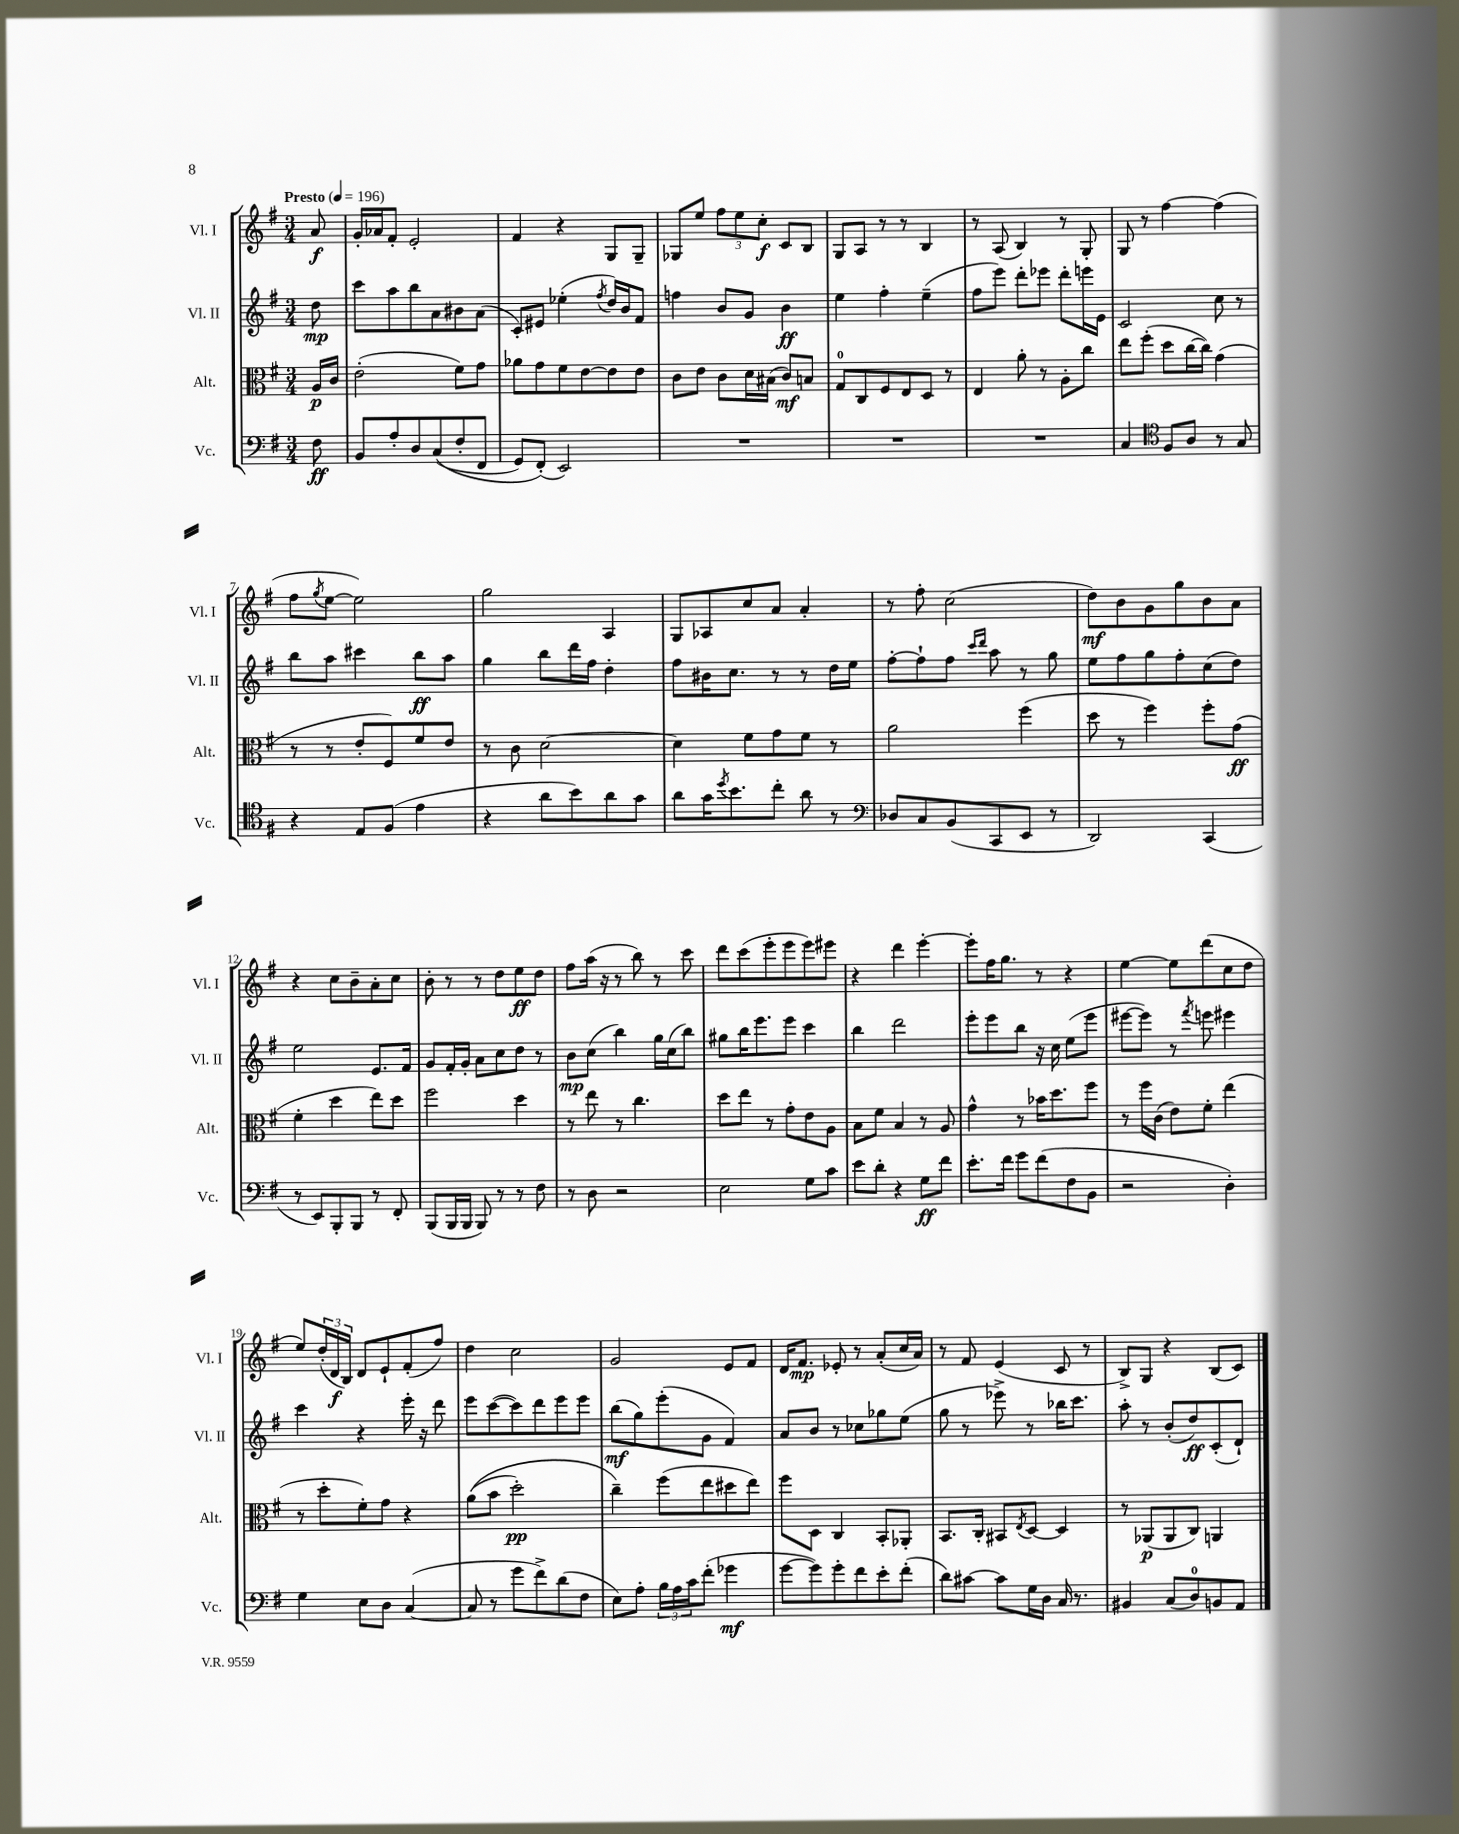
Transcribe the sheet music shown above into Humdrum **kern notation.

**kern	**kern	**kern	**kern
*staff4	*staff3	*staff2	*staff1
*clefF4	*clefC3	*clefG2	*clefG2
*k[f#]	*k[f#]	*k[f#]	*k[f#]
*M3/4	*M3/4	*M3/4	*M3/4
*MM196	*MM196	*MM196	*MM196
8F#	16A	8dd	8a
.	16c	.	.
=	=	=	=
8BB	(2e'	8ccc	16g'
.	.	.	16a-
8A'	.	8aa	8f#'
8D	.	8bb	2e'
&((8C	.	8a	.
8F#'	8f#)	8b#	.
8FF#	8g	(8a	.
=	=	=	=
8GG)	8a-	8c')	4f#
(8FF#'&)	8g	8e#	.
2EE)	8f#	(4ee-'	4r
.	[8e	.	.
.	.	8qff#	.
.	8e]	16dd)	8G
.	.	16b	.
.	8e	8f#	8G~
=	=	=	=
2.r	8c	4ff	8G-
.	8e	.	8ee
.	8c	8b	12ff#
.	.	.	12ee
.	16d	8g	.
.	.	.	12cc'
.	(16B#	.	.
.	8c)	4b	8c
.	8B	.	8B
=	=	=	=
2.r	8G	4ee	8G
.	8C	.	8A
.	8F#	4ff#'	8r
.	8E	.	8r
.	8D	(4ee~	4B
.	8r	.	.
=	=	=	=
2.r	4E	8ff#	8r
.	.	8eee)	(8A
.	8a'	8ddd'	4B)
.	8r	8eee-	.
.	8A'	8ddd'	8r
.	8cc	16eee	8G'
.	.	16e	.
=	=	=	=
4C	8ee	2c	8G
.	(8ff#'	.	8r
*clefC4	*	*	*
8F#	8dd	.	[4ff#
8A	[16cc	.	.
.	16cc])	.	.
8r	(4g	8cc	(4ff#]
8G	.	8r	.
=	=	=	=
4r	8r	8bb	8ff#
.	.	.	8qgg
.	8r	8aa	[8ee
8E	8e'	4ccc#	2ee])
(8F#	8F#)	.	.
4e	8f#	8bb	.
.	8e	8aa	.
=	=	=	=
4r	8r	4gg	2gg
.	8c	.	.
8a	[2d	8bb	.
8b)	.	16ddd	.
.	.	16ff#	.
8a	.	4dd'	4A
8g	.	.	.
=	=	=	=
8a	4d]	8ff#	8G
16g	.	16b#	8A-
8qdd	.	.	.
8.b	.	8.cc	.
.	8f#	.	8cc
8cc'	8g	8r	8a
8a	8f#	8r	4a'
8r	8r	16dd	.
.	.	16ee	.
=	=	=	=
*clefF4	*	*	*
8D-	2a	[8ff#'	8r
8C	.	8ff#`]	8ff#'
(8BB	.	8ff#	(2cc
.	.	16qqccc	.
.	.	16qqddd	.
8CC	.	8aa	.
8EE	(4ff#	8r	.
8r	.	8gg	.
=	=	=	=
2DD)	8dd	8ee	8dd)
.	8r	8ff#	8b
.	4ff#)	8gg	8g
.	.	8ff#'	8gg
(4CC	8ff#'	(8cc	8b
.	(8g	8dd)	8a
=	=	=	=
8r	4f#'	2ee	4r
8EE)	.	.	.
8BBB'	4dd	.	8cc
8BBB	.	.	8b~
8r	8ee)	8.e	8a'
8FF#'	8dd	.	8cc
.	.	16f#	.
=	=	=	=
(8BBB	2ff#	8g	8b'
16BBB	.	16f#'	8r
16BBB	.	16g'	.
8BBB)	.	8a	8r
8r	.	8cc	8dd
8r	4dd	8dd	8ee
8F#	.	8r	8dd
=	=	=	=
8r	8r	8b	8ff#
8D	8ee	(8cc	(16aa
.	.	.	16r
2r	8r	4bb)	8r
.	4.cc	.	8bb)
.	.	16gg	8r
.	.	(16cc	.
.	.	8bb)	8ccc
=	=	=	=
2E	8dd	8gg#	8ddd
.	8ee	16bb	(8ccc
.	.	8.eee	.
.	8r	.	8eee'
.	8g'	8eee	8eee
8G	8e	4ccc	8eee)
8c	8A	.	8eee#
=	=	=	=
8e	8B	4bb	4r
8d'	8f#	.	.
4r	4B	2ddd	4ddd
8G	8r	.	[4eee'
8f#	8A	.	.
=	=	=	=
8.e'	4g^^	8eee'	8eee']
.	.	8eee	16ff#
16f#	.	.	8.gg
8g	8r	8bb	.
(8f#	16b-	16r	8r
.	8.dd	16cc	.
8F#	.	(8ee	4r
8BB	8ff#	8eee	.
=	=	=	=
2r	8r	[8eee#	[4ee
.	16ff#	8eee#])	.
.	(16c	.	.
.	8e)	8r	8ee]
.	.	8qfff#	.
.	8f#'	8eee	(8ddd
4D')	(4ee	4eee#	8cc
.	.	.	8dd
=	=	=	=
4G	8r	4ccc	8ee)
.	8dd'	.	(24dd'
.	.	.	24d
.	.	.	24B)
8E	8f#')	4r	8d
8D	8g	.	8e`
([4C	4r	16eee'	(8f#'
.	.	16r	.
.	.	8ddd	8ff#)
=	=	=	=
8C]	&((8a	8eee	4dd
8r	8b	([8ccc	.
8g	2dd')	8ccc])	2cc
8f#^)	.	8ddd	.
(8d	.	8eee	.
8F#	.	8eee	.
=	=	=	=
8E)	4cc~&)	(8bb	2g
8A'	.	8gg)	.
24B	(8ff#	(8eee'	.
24A	.	.	.
24c	.	.	.
(8f#'	8ee	8g	.
4g-	8dd#	4f#)	8e
.	8ee)	.	8f#
=	=	=	=
[8g	8ff#	8a	16d
.	.	.	8.f#
8g])	8D	8b	.
8g'	4C	8r	8e-'
8f#	.	8cc-	8r
8e'	8BB'	8gg-	(8a'
(8f#'	8AA-'	(8ee	16cc
.	.	.	16a)
=	=	=	=
8d)	8.BB	8gg	8r
[8c#	.	8r	8f#
.	16C'	.	.
8c#]	8BB#	8eee-^)	(4e
.	8qE	.	.
16G	[8D	8r	.
16D	.	.	.
16C	4D]	16bb-	8c
8.r	.	8.ccc	.
.	.	.	8r
=	=	=	=
4BB#	8r	8aa'	8B^)
.	(8AA-	8r	8G
(8C	8AA-	(8b'	4r
8D)	8C)	8dd)	.
8BB	4AA	(8c'	(8B
8AA	.	8d`)	8c)
==	==	==	==
*-	*-	*-	*-
